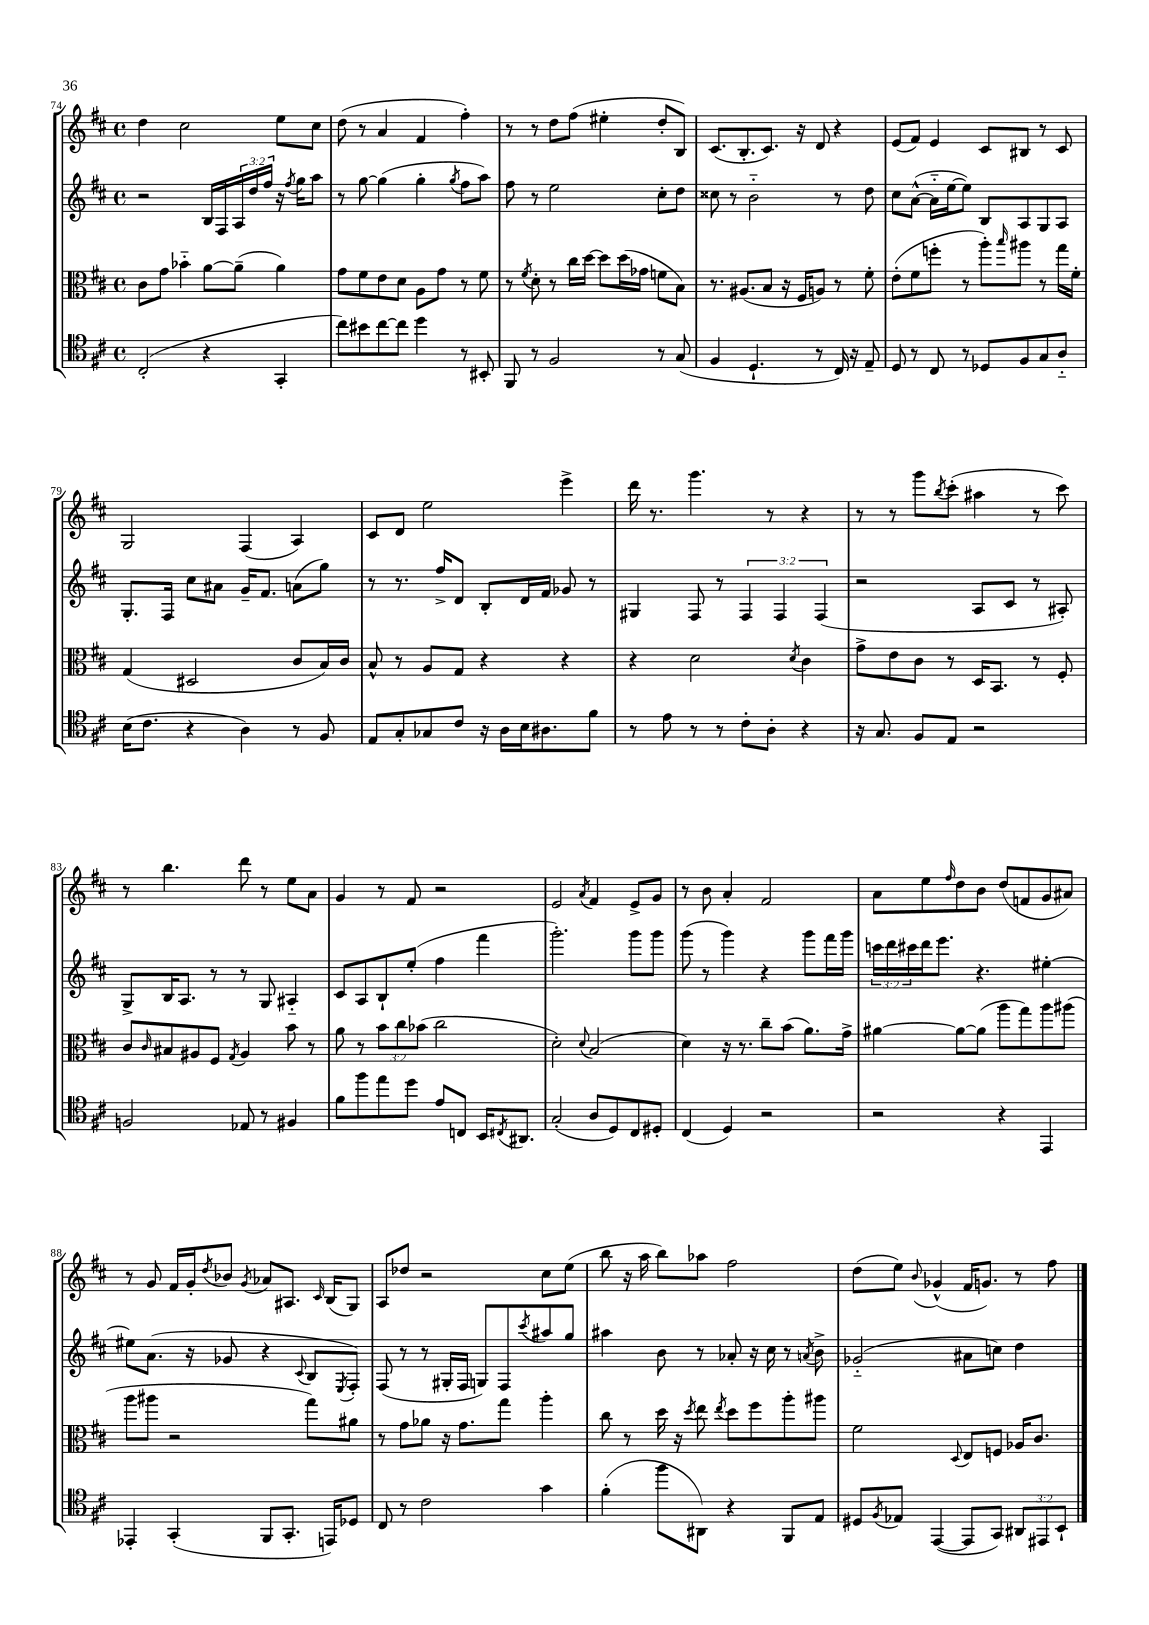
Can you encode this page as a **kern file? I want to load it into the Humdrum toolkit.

**kern	**kern	**kern	**kern
*part4	*part3	*part2	*part1
*staff4	*staff3	*staff2	*staff1
*clefC4	*clefC3	*clefG2	*clefG2
*k[f#c#]	*k[f#c#]	*k[f#c#]	*k[f#c#]
*M4/4	*M4/4	*M4/4	*M4/4
*met(c)	*met(c)	*met(c)	*met(c)
=74	=74	=74	=74
(2C#'/	8c#\L	2r	4dd\
.	8g\J	.	.
.	4b-X\	.	2cc#\
4r	[8a\L	16B/LL	.
.	.	16F#/	.
.	(8a~\J]	24A/	.
.	.	24dd/	.
.	.	24ff#/JJ	.
4GG'/	4a\)	16r	8ee\L
.	.	8qff#/	.
.	.	16gg\KL	.
.	.	8aa\J	8cc#\J
=75	=75	=75	=75
8cc#\L)	8g\L	8r	(8dd\
8b#X\	8f#\	[8gg\	8r
[8cc#\	8e\	(4gg\]	4a/
8cc#\J]	8d\J	.	.
4dd\	8A\L	4gg'\	4f#/
.	8g\J	.	.
.	.	8qgg/	.
8r	8r	8ff#\L	4ff#'\)
8BB#X'/	8f#\	8aa\J)	.
=76	=76	=76	=76
8FF#/	8r	8ff#\	8r
.	8qf#/	.	.
8r	8d'\	8r	8r
2F#/	8r	2ee\	8dd\L
.	16cc#\LL	.	(8ff#\J
.	[16dd\JJ	.	.
.	8dd\L]	.	4ee#X'\
.	(16dd\L	.	.
.	16g-X\JJ	.	.
8r	8fn\L	8cc#'\L	8dd'/L
(8G/	8B\J)	8dd\J	8B/J)
=77	=77	=77	=77
4F#/	8.r	8cc##X\	(8.c#/L
.	.	8r	.
.	(8.A#X/L	.	8.B'/
4.D`/	.	2b\	.
.	8B/J	.	8.c#/J)
.	16r	.	.
.	16F#/KL	.	16r
8r	8An/J)	.	8d/
16C#/)	8r	8r	4r
16r	.	.	.
8E~/	8f#'\	8dd\	.
=78	=78	=78	=78
8D/	(8e'\L	8cc#\L	(8e/L
8r	8f#\	([8a^^\J	8f#/J)
8C#/	8ffn'\J	16a\LL]	4e/
.	.	[16ee\J	.
8r	8r	8ee\J])	.
8D-X/L	8aa'\L)	8B/L	8c#/L
.	16qqbb/	.	.
8F#/	8aa#X\J	8A/	8B#X/J
8G/	8r	8G/	8r
8A/J	16gg\LL	8A/J	8c#/
.	16f#'\JJ	.	.
!!LO:LB:g=z
=79	=79	=79	=79
(16B\KL	(4G/	8.G'/L	2G/
8.c#\J	.	.	.
.	.	16F#/Jk	.
4r	2D#X/	8cc#\L	.
.	.	8a#X\J	.
4A\)	.	16g~/KL	(4F#/
.	.	8.f#/J	.
8r	8c#/L	(8an\L	4A/)
8F#/	16B/L)	8gg\J)	.
.	16c#/JJ	.	.
=80	=80	=80	=80
8E/L	8B^^/	8r	8c#/L
8G'/	8r	8.r	8d/J
8G-X/	8A/L	.	2ee\
.	.	16ff#^/KL	.
8c#/J	8G/J	8d/J	.
16r	4r	8B'/L	.
16A\LL	.	.	.
16B\J	.	16d/L	.
8.A#X\	.	16f#/JJ	.
.	4r	8g-X/	4eee^\
8f#\J	.	8r	.
=81	=81	=81	=81
8r	4r	4G#X/	16ddd\
.	.	.	8.r
8e\	.	.	.
8r	2d\	8F#/	4.ggg\
8r	.	8r	.
8c#'\L	.	6F#/	.
8A'\J	.	.	8r
.	.	6F#/	.
.	8qd/	.	.
4r	4c#\	.	4r
.	.	(6F#/	.
=82	=82	=82	=82
16r	8g^\L	2r	8r
8.G/	.	.	.
.	8e\	.	8r
8F#/L	8c#\J	.	8ggg\L
.	.	.	8qbb/
8E/J	8r	.	(8ccc#'\J
2r	16D/KL	8A/L	4aa#X\
.	8.BB/J	.	.
.	.	8c#/J	.
.	8r	8r	8r
.	8F#'/	8A#X'/)	8ccc#\)
!!LO:LB:g=z
=83	=83	=83	=83
2Fn/	8c#/L	8G^/L	8r
.	16qqc#/	.	.
.	8B#X/	16B/K	4.bb\
.	.	8.A/J	.
.	8A#X/	.	.
.	8F#/J	8r	.
.	8qG/	.	.
8E-X/	4A#/	8r	8ddd\
8r	.	8G/	8r
4F#X/	8b\	4A#X/	8ee\L
.	8r	.	8a\J
=84	=84	=84	=84
8f#\L	8a\	8c#/L	4g/
8ff#\	8r	8A/	.
8ee\	12b\L	8B`/	8r
.	12cc#\	.	.
8dd\J	.	(8ee'/J	8f#/
.	(12b-X\J	.	.
8e/L	2cc#\	4ff#\	2r
8Cn/J	.	.	.
16BB/KL	.	4fff#\	.
8qC#X/	.	.	.
8.AA#X/J	.	.	.
=85	=85	=85	=85
(2G'/	2d'\)	2.ggg'\)	2e/
.	8qqd/	.	8qa/
8A/L	(2B/	.	4f#/
8D/)	.	.	.
8C#/	.	8ggg\L	8e^/L
8D#X'/J	.	8ggg\J	8g/J
=86	=86	=86	=86
(4C#/	4d\)	(8ggg\	8r
.	.	8r	8b\
4D/)	16r	4ggg\)	4a'/
.	8.r	.	.
2r	8cc#~\L	4r	2f#/
.	(8b\J	.	.
.	8.a\L)	8ggg\L	.
.	.	16fff#\L	.
.	16g^\Jk	16ggg\JJ	.
=87	=87	=87	=87
2r	[4a#X\	24cccn\LL	8a\L
.	.	24ddd\	.
.	.	24ccc#X\	.
.	.	16ddd\J	8ee\
.	.	8.eee\J	.
.	.	.	16qqff#/
.	8a#\L_	.	8dd\
.	(8a#\J]	4.r	8b\J
4r	8aa\L	.	(8dd/L
.	8gg\)	.	8fn/
4EE/	8aa\	[4ee#X'\	8g/
.	(8aa#X\J	.	8a#X/J)
!!LO:LB:g=z
=88	=88	=88	=88
4EE-X'/	8aa\L	8ee#X\L]	8r
.	8aa#X\J	(8.a\J	8g/
(4GG'/	2r	.	16f#/LL
.	.	16r	16g'/J
.	.	.	8qdd/
.	.	8g-X/	8b-X/J
.	.	.	8qg/
8FF#/L	.	4r	8a-X/L
8.GG'/J	.	.	8.A#X/J
.	.	8qqc#/	.
.	8gg\L)	8B/L	.
.	.	.	16qqc#/
16EEn/KL)	.	.	(16B/KL
.	.	8qE/	.
8D-X/J	8a#X\J	8F#'/J)	8G/J)
=89	=89	=89	=89
8C#/	8r	(8F#/	8A/L
8r	8g\L	8r	8dd-X/J
2c#\	8a-X\J	8r	2r
.	16r	16G#X'/LL	.
.	8.g\L	16F#/JJ	.
.	.	8Gn/L)	.
.	8gg\J	8F#/	.
.	.	8qccc#/	.
4g\	4aa'\	8aa#X/	8cc#\L
.	.	8gg/J	(8ee\J
=90	=90	=90	=90
(4f#'\	8cc#\	4aa#X\	8bb\
.	8r	.	16r
.	.	.	16aa\
8ff#\L	16dd\	8b\	8bb\L)
.	16r	.	.
.	8qdd/	.	.
8AA#X\J)	8ee\	8r	8aa-X\J
.	8qee/	.	.
4r	8dd\L	8a-X'/	2ff#\
.	8ff#\	16r	.
.	.	16cc#\	.
8FF#/L	8aa'\	8r	.
.	.	8qan/	.
8E/J	8aa#X\J	8b^\	.
=91	=91	=91	=91
8D#X/L	2f#\	(2g-X/	(8dd\L
8qF#/	.	.	.
8E-X/J	.	.	8ee\J)
.	.	.	8qqb/
([4EE/	.	.	(4g-X^^/
.	8qqD/	.	.
8EE/L]	8E/L	8a#X\L	16f#/KL
.	.	.	8.gn/J)
8GG/J)	8Fn/J	8ccn\J)	.
12AA#X/L	16A-X/KL	4dd\	8r
.	8.c#/J	.	.
12EE#X/	.	.	.
.	.	.	8ff#\
12BB`/J	.	.	.
==	==	==	==
*-	*-	*-	*-
